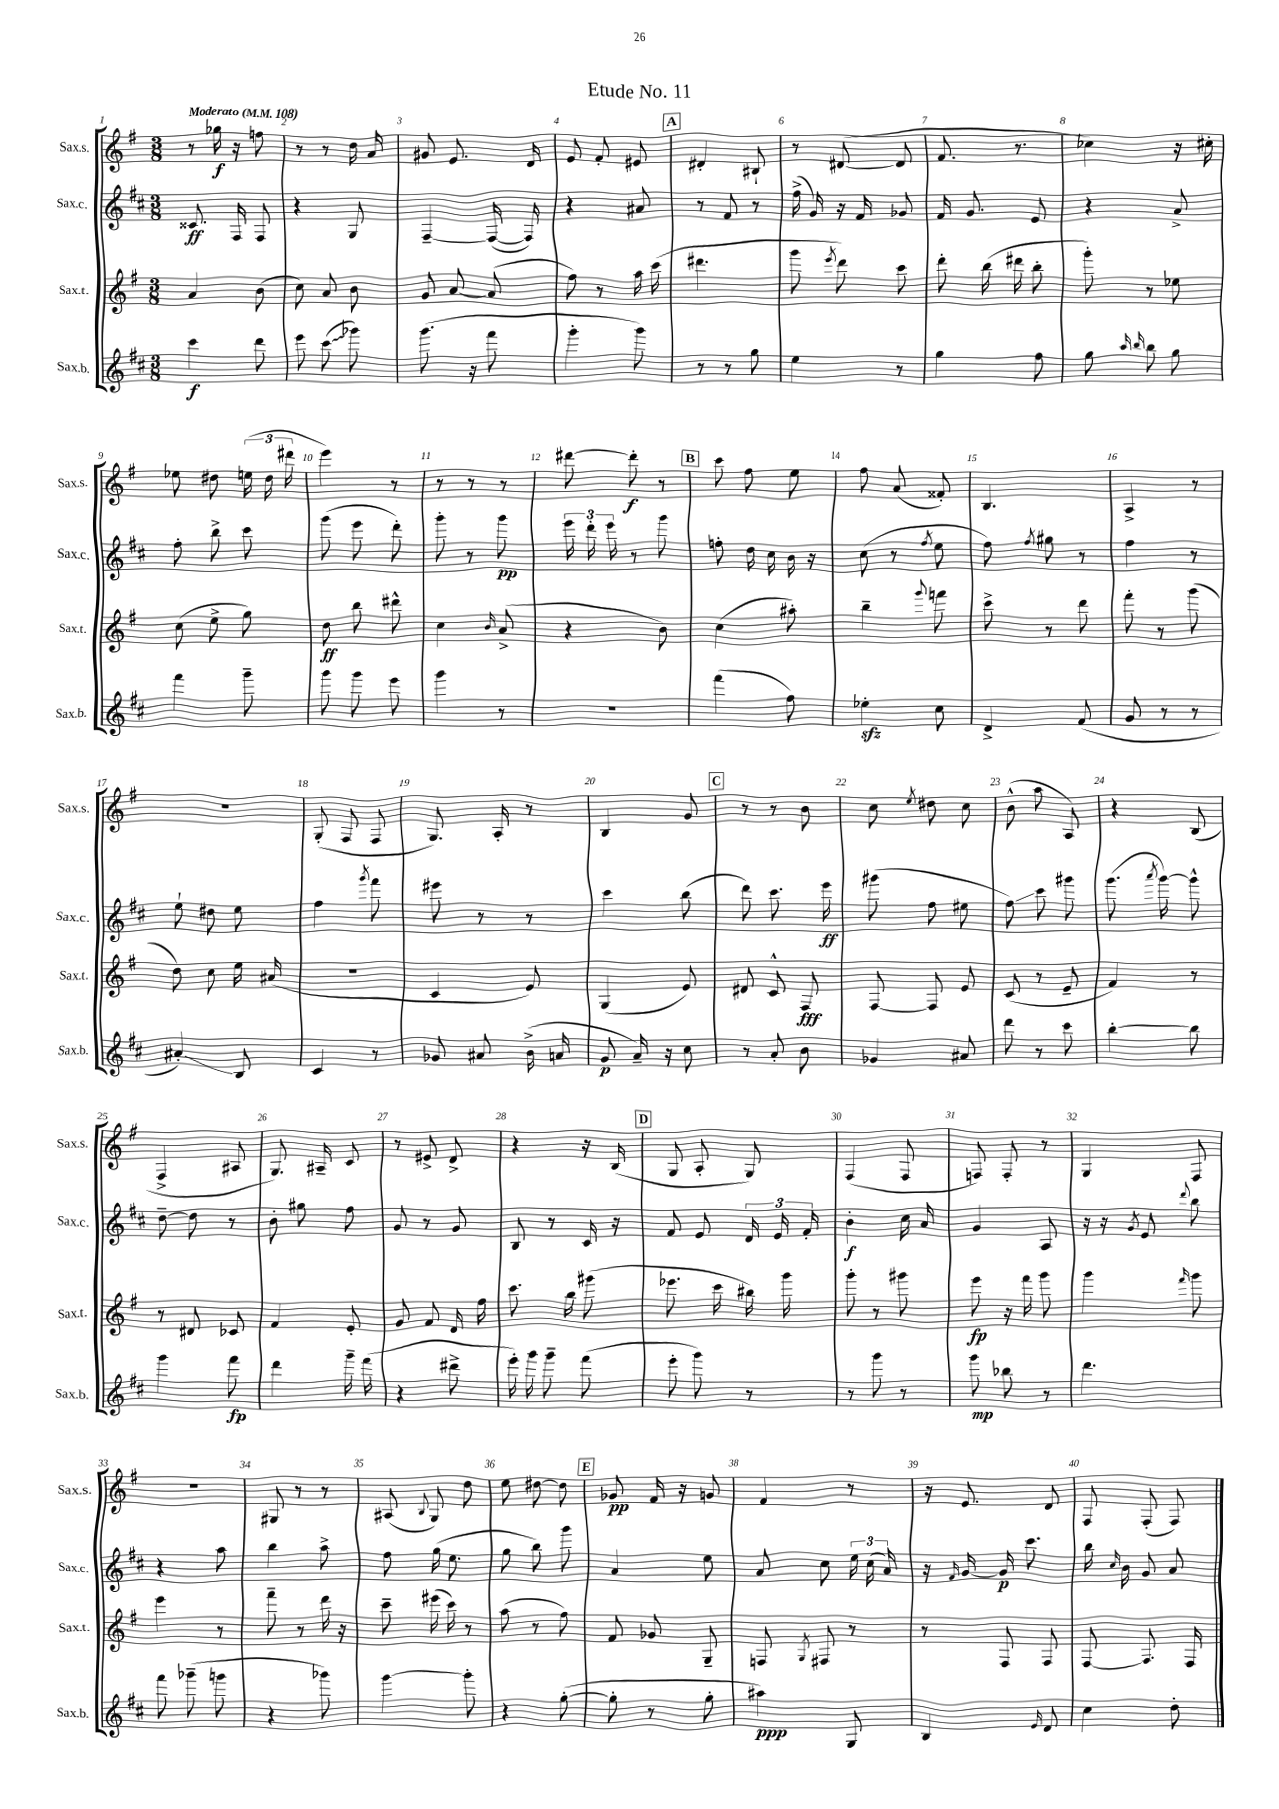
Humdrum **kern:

**kern	**kern	**kern	**kern
*staff4	*staff3	*staff2	*staff1
*clefG2	*clefG2	*clefG2	*clefG2
*k[f#c#]	*k[f#]	*k[f#c#]	*k[f#]
*M3/8	*M3/8	*M3/8	*M3/8
*MM108	*MM108	*MM108	*MM108
4ccc#	4a	8.c##	8r
.	.	.	16gg-
.	.	16F#	16r
8ddd	(8b	8F#	8ff
=	=	=	=
8eee	8cc)	4r	8r
(8ccc#	8a	.	8r
8ggg-)	8b	8G	16dd
.	.	.	16a
=	=	=	=
(8.ggg	8g	[4F#~	8g#
.	[8a	.	8.e
16r	.	.	.
8fff#	(8a]	(16F#_	.
.	.	16F#])	16d
=	=	=	=
4ggg'	8ff#)	4r	8e
.	8r	.	8f#'
8ggg)	16aa	8a#	8e#
.	(16ccc	.	.
=	=	=	=
8r	4.ddd#	8r	4d#'
8r	.	8f#	.
8gg	.	8r	8B#`
=	=	=	=
4ee	8ggg	(16ff#^	8r
.	.	16g)	.
.	8qeee	.	.
.	8ddd)	16r	([8d#
.	.	16f#	.
8r	8ccc	8g-	8d#]
=	=	=	=
4gg	8ddd'	16f#	8.f#
.	.	8.g	.
.	(16bb	.	.
.	16ddd#	.	8.r
8ff#	8bb'	8e	.
=	=	=	=
8gg	8ggg')	4r	4cc-)
16qqaa	.	.	.
16qqbb	.	.	.
8bb	8r	.	.
8gg	8ee-	8a^	16r
.	.	.	16cc#'
=	=	=	=
4fff#	(8cc	8ff#'	8ee-
.	8ee^	8bb^	8dd#
8ggg~	8gg)	8ccc#	(24ee
.	.	.	24dd#
.	.	.	24ddd#
=	=	=	=
8ggg	8dd	(8ggg	4eee)
8ggg	8bb	8eee	.
8eee	8ddd#^^	8ddd')	8r
=	=	=	=
4ggg	4cc	8ggg'	8r
.	.	8r	8r
.	16qqb	.	.
8r	(8a^	8ggg	8r
=	=	=	=
4.r	4r	24eee	[8ddd#
.	.	24ddd'	.
.	.	24eee	.
.	.	8r	8ddd#']
.	8b)	8ggg	8r
=	=	=	=
(4fff#	(4cc	8ff'	8ccc
.	.	16dd	8ff#
.	.	16cc#	.
8ff#)	8aa#')	16b	8ee
.	.	16r	.
=	=	=	=
4ee-'	4bb~	(8cc#	8ff#
.	.	8r	(8a
.	8qqggg	8qff#	.
8cc#	8fff	8ee	8f##')
=	=	=	=
4d^	8ccc^	8ff#)	4.B
.	.	8qff#	.
.	8r	8gg#	.
(8f#	8ddd	8r	.
=	=	=	=
8g	8fff#'	4ff#	4A^
8r	8r	.	.
8r	(8ggg	8r	8r
=	=	=	=
4a#')	8dd)	8ee`	4.r
.	8cc	8dd#	.
8B	16ee	8ee	.
.	(16a#	.	.
=	=	=	=
4c#	4.r	4ff#	(8G'
.	.	.	8F#
.	.	8qggg	.
8r	.	8fff#	8F#
=	=	=	=
8g-	4c	8eee#	8.G)
8a#	.	8r	.
.	.	.	16A'
(16b^	8e)	8r	8r
16a	.	.	.
=	=	=	=
8g	(4G	4ccc#	4B
16a~)	.	.	.
16r	.	.	.
8cc#	8e)	(8bb	8g
=	=	=	=
8r	8d#	8ddd)	8r
8a'	8c^^	8.ccc#	8r
8b	8F#	.	8b
.	.	16eee	.
=	=	=	=
4g-	[8F#	(8ggg#	8cc
.	.	.	8qee
.	8F#]	8ff#	8dd#
8a#	8e	8ee#	8cc
=	=	=	=
8ddd	(8c	8ff#)	(8b^^
8r	8r	8ccc#	8aa
8ccc#	8e~	8ggg#	8A)
=	=	=	=
[4bb'	4f#)	(8.ggg	4r
.	.	8qaaa	.
.	.	[16ggg)	.
8bb]	8r	8ggg^^]	(8B
=	=	=	=
4ggg	8r	[8dd~	4F#^
.	8d#	8dd]	.
8fff#	8c-	8r	8A#
=	=	=	=
4ddd	4f#	8b'	8.G)
.	.	8gg#	.
.	.	.	16A#~
16ggg~	8e'	8ff#	8c
(16fff#	.	.	.
=	=	=	=
4r	8g	8g	8r
.	8f#	8r	8e#^
8ddd#^	16d	8g	8d^
.	16ff#	.	.
=	=	=	=
16eee')	8.ccc	8B	4r
16ggg	.	.	.
8ggg~	.	8r	.
.	16bb	.	.
(8fff#	(8ggg#	16c#	16r
.	.	16r	(16B
=	=	=	=
8eee'	8.eee-	8f#	8G
8ggg)	.	8e	8A'
.	16ccc	.	.
8r	16bb#)	24d	8G)
.	.	24e	.
.	16ggg	.	.
.	.	24f#'	.
=	=	=	=
8r	8ggg'	4b'	(4F#
8ggg	8r	.	.
8r	8ggg#	16cc#	8F#
.	.	16a	.
=	=	=	=
8ggg	8eee	4g	8F)
8bb-	16r	.	8F'
.	16fff#	.	.
8r	8ggg	8A	8r
=	=	=	=
4.ddd	4ggg	16r	4G
.	.	16r	.
.	.	8qg	.
.	.	8e	.
.	16qqfff#	8qqddd	.
.	8ggg	8bb	8F#
=	=	=	=
8fff#	4eee	4r	4.r
(8ggg-~	.	.	.
8ggg	8r	8aa	.
=	=	=	=
4r	8fff#~	4bb	8G#
.	8r	.	8r
8ggg-)	16ddd	8aa^	8r
.	16r	.	.
=	=	=	=
[4ggg	8ccc~	8ff#	(8A#
.	.	.	8qqB
.	(16eee#	(16gg	8G)
.	16ccc)	8.ee	.
8ggg']	8r	.	8dd
=	=	=	=
4r	(8aa	8gg	8ee
.	8r	8bb)	[8dd#
([8gg'	8ff#)	8ggg	8dd#]
=	=	=	=
8gg']	8f#	4a	8g-
8r	8g-	.	16f#
.	.	.	16r
8gg'	8G~	8ee	8g
=	=	=	=
4aa#)	8F	8a	4f#
.	8qG	.	.
.	8F#	8cc#	.
8G	8r	24ee	8r
.	.	(24cc#	.
.	.	24a)	.
=	=	=	=
4B	8r	16r	16r
.	.	16qqf#	.
.	.	[16g	8.e
.	8F#	16g]	.
.	.	8.ccc#	.
16qqe	.	.	.
8d	8F#	.	8d
=	=	=	=
4cc#	[8F#	16bb	8F#
.	.	16qqcc#	.
.	.	16b	.
.	8.F#]	8g	(8F#'
8dd'	.	8a	8F#)
.	16F#	.	.
==	==	==	==
*-	*-	*-	*-
